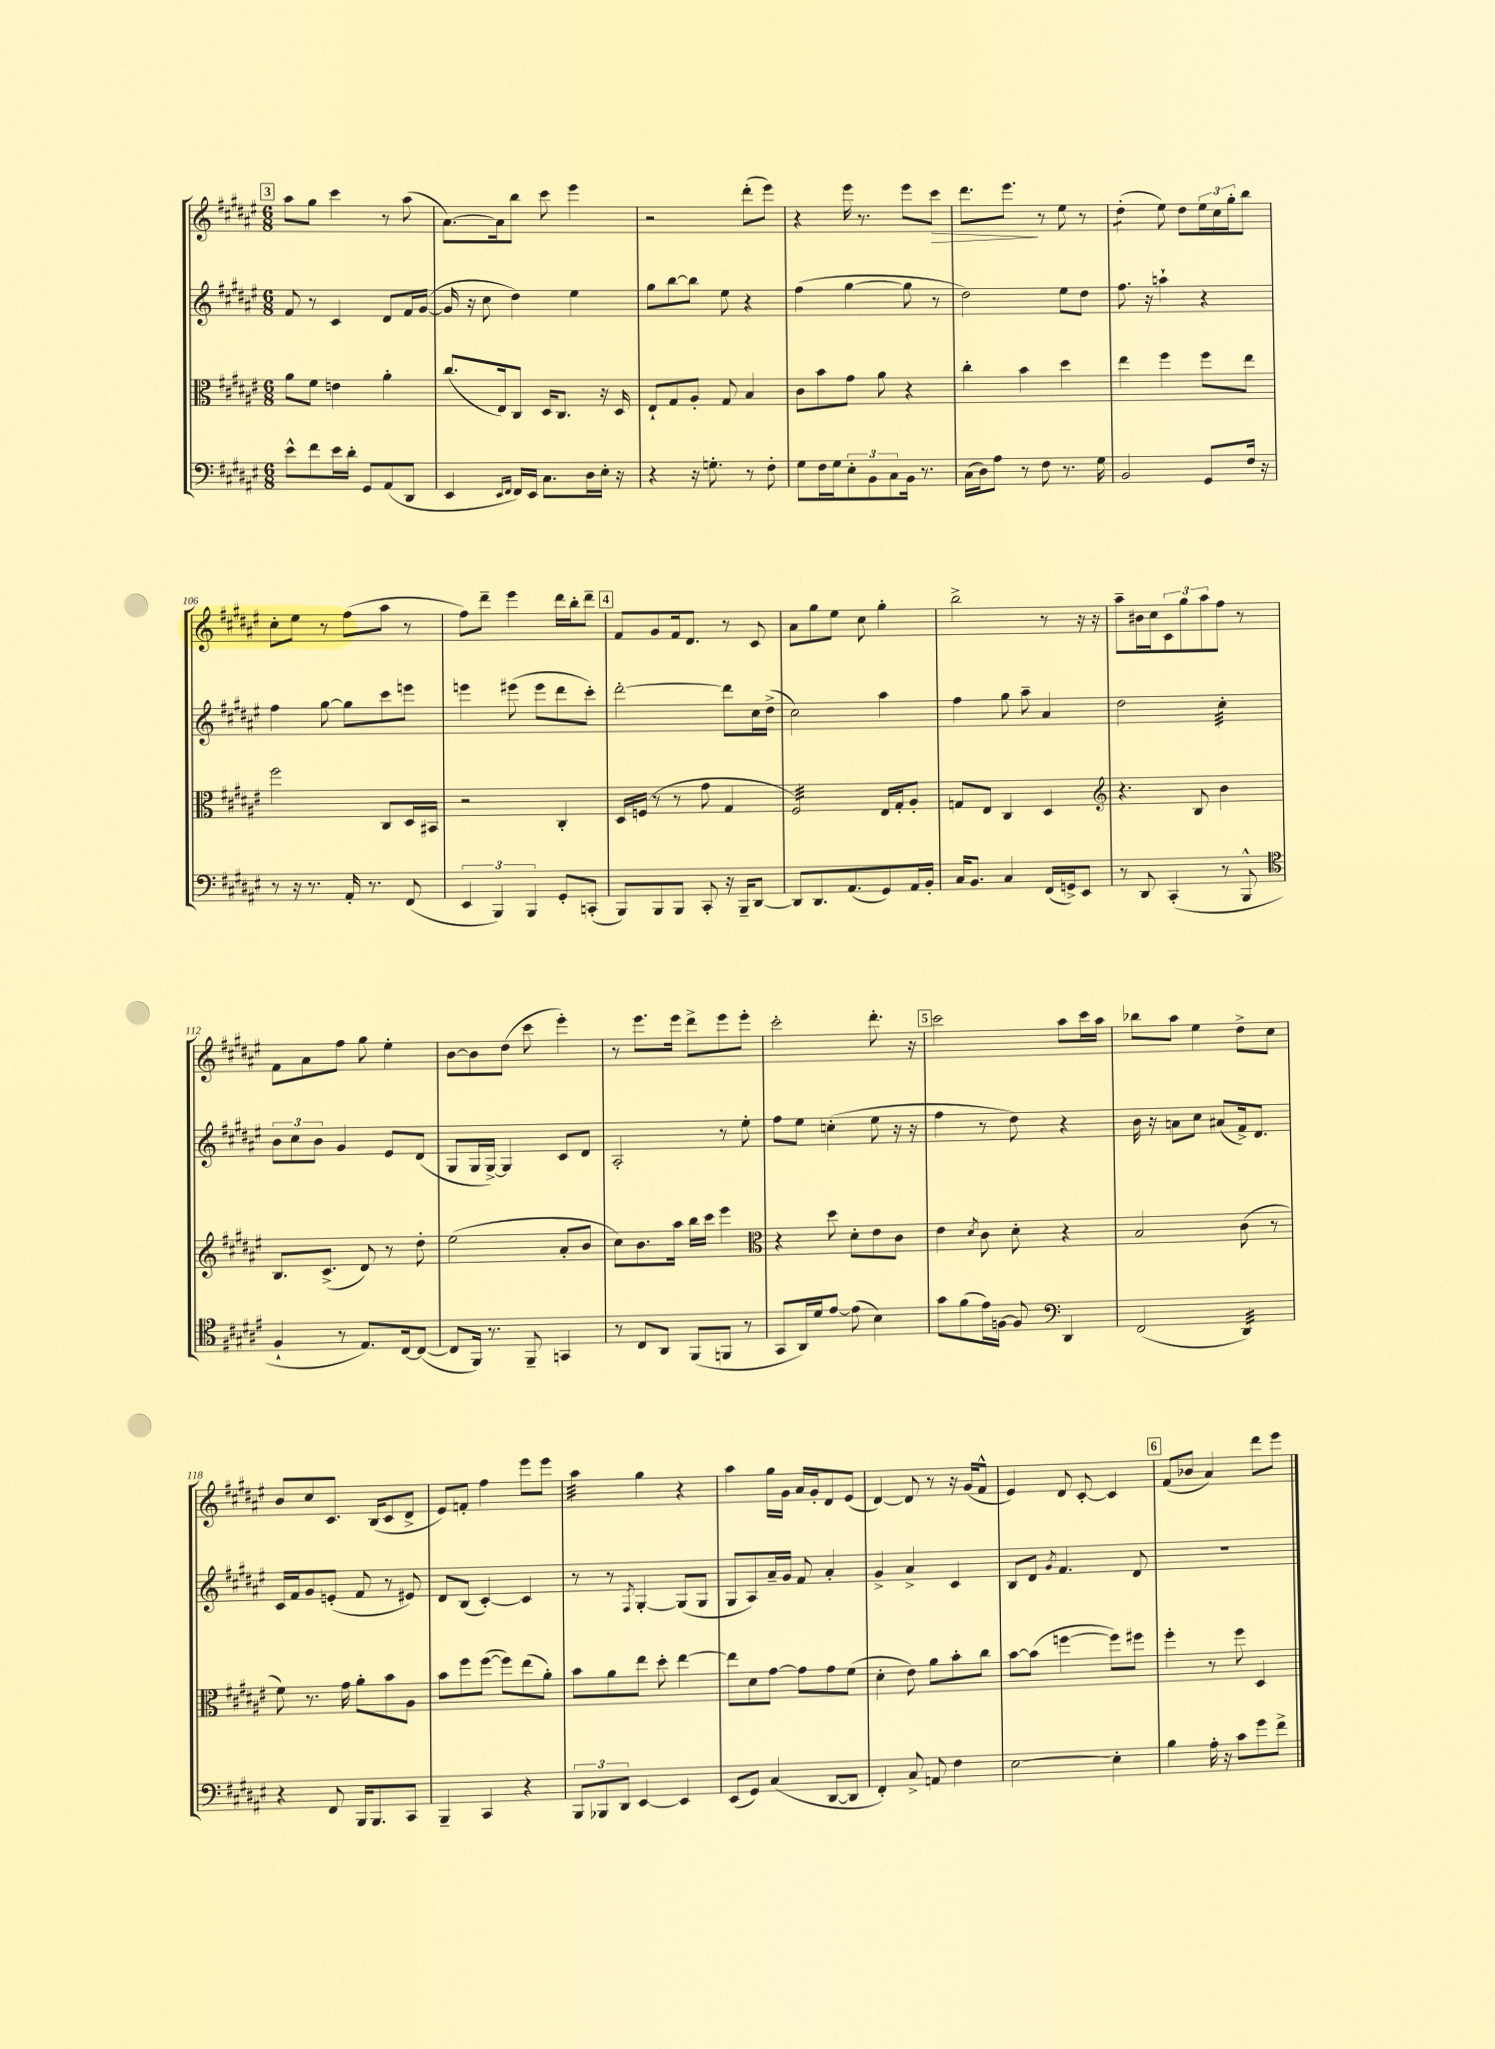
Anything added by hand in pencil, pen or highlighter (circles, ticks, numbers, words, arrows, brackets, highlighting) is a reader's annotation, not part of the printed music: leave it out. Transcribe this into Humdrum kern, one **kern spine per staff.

**kern	**kern	**kern	**kern
*staff4	*staff3	*staff2	*staff1
*clefF4	*clefC3	*clefG2	*clefG2
*k[f#c#g#d#a#e#]	*k[f#c#g#d#a#e#]	*k[f#c#g#d#a#e#]	*k[f#c#g#d#a#e#]
*M6/8	*M6/8	*M6/8	*M6/8
8e#^^	8a#	8f#	8aa#
8f#	8f#	8r	8gg#
16e#	4e	4c#	4ccc#
16d#'	.	.	.
8GG#	.	.	.
(8AA#	4a#'	8d#	8r
8DD#	.	16f#	(8aa#
.	.	([16g#	.
=	=	=	=
4EE#	(8.cc#	16g#]	[8.a#)
.	.	16r	.
.	.	8cc#	.
.	16E#)	.	16a#]
16qqEE#	.	.	.
16qqFF#	.	.	.
16FF#)	8C#	4dd#)	8bb
16EE#	.	.	.
8.C#	16D#	.	8ccc#
.	8.C#	.	.
.	.	4ee#	4eee#
16D#	.	.	.
16E#'	16r	.	.
16r	16D#	.	.
=	=	=	=
4r	8E#`	8gg#	2r
.	8G#	[8bb	.
16r	8A#'	8bb]	.
8.G'	.	.	.
.	8G#	8ee#	.
8r	4B	4r	(8ddd#'
8F#'	.	.	8eee#)
=	=	=	=
8G#	8c#	(4ff#	4r
16F#	8b	.	.
16G#	.	.	.
12E#'	8g#	[4gg#	16eee#
.	.	.	8.r
12BB	.	.	.
.	8a#	.	.
12C#	.	.	.
16BB	4r	8gg#]	8eee#
8.r	.	.	.
.	.	8r	8ccc#
=	=	=	=
(16C#	4cc#'	2dd#)	8.ddd#
16D#)	.	.	.
8A#	.	.	.
.	.	.	8.eee#
8r	4b	.	.
8F#	.	.	8r
8.r	4dd#	8ee#	8ee#
.	.	8dd#	8r
16G#	.	.	.
=	=	=	=
2BB	4ee#	8.ff#	(4dd#'
.	.	16r	.
.	4ff#	4aa`	8ee#)
.	.	.	8dd#
8GG#	8ff#	4r	24ee#
.	.	.	24cc#
.	.	.	24gg#'
16F#	8ee#	.	8bb
16r	.	.	.
=	=	=	=
8r	2ff#	4ff#	8cc#'
16r	.	.	8ee#
8.r	.	.	.
.	.	[8gg#	8r
16AA#'	.	8gg#]	(8ff#
8.r	.	.	.
.	8C#	8ccc#	8aa#
(8FF#	16D#	8eee	8r
.	16BB#	.	.
=	=	=	=
6EE#	2r	4eee	8ff#)
.	.	.	8ddd#~
6BBB)	.	.	.
.	.	(8eee#	4eee#
6BBB	.	.	.
.	.	8eee#	.
8GG#'	4C#'	8ddd#	16ddd#
.	.	.	16bb'
(8CC'	.	8ccc#')	8ddd#~
=	=	=	=
8BBB)	16D#	[2ddd#'	8f#
.	(16F	.	.
8BBB	8r	.	8g#
8BBB	8r	.	16f#
.	.	.	8.d#
8CC#'	8g#	.	.
16r	4G#	8ddd#]	8r
16BBB~	.	.	.
[8DD#	.	16cc#	8c#
.	.	(16dd#^	.
=	=	=	=
8DD#]	2F#)	2cc#)	8a#
8.DD#	.	.	8gg#
.	.	.	8ee#
(8.AA#	.	.	.
.	.	.	8cc#
8GG#)	16E#	4aa#	4gg#'
.	16G#'	.	.
16AA#	8A#'	.	.
16BB'	.	.	.
=	=	=	=
16C#	8G	4ff#	2bb^
8.BB	.	.	.
.	8E#	.	.
4C#	4C#	8gg#	.
.	.	8aa#~	.
(16FF#	4D#	4a#	8r
16GG^)	.	.	.
8EE#	.	.	16r
.	.	.	16r
=	=	=	=
*	*clefG2	*	*
8r	4.r	2dd#	8aa#~
8DD#	.	.	16b#
.	.	.	16cc#
(4CC#'	.	.	12c#
.	.	.	12gg#
.	8B	.	.
.	.	.	12aa#
8r	4b	4cc#'	8ff#
8BBB^^	.	.	8r
=	=	=	=
*clefC4	*	*	*
4F#`	8.B	12b	8f#
.	.	12cc#	.
.	.	.	8a#
.	.	12b	.
.	(8.c#^	.	.
8r	.	4g#	8ff#
8.E#)	8d#)	.	8gg#
.	8r	8e#	4ee#'
[16C#	.	.	.
(8C#_	8dd#'	(8d#	.
=	=	=	=
8C#]	(2ee#	8G#	[8b
16FF#)	.	16G#	8b]
8.r	.	[16G#^)	.
.	.	4G#]	(8dd#
8FF#~	.	.	8ccc#
4GG	8a#'	8c#	4eee#')
.	8b	8d#	.
=	=	=	=
8r	8cc#)	2A#'	8r
8C#	8.b	.	8.eee#
8AA#	.	.	.
.	16aa#	.	16eee#
(8FF#	16bb	.	8ddd#^
.	16ccc#	.	.
8FF	4eee#	8r	8eee#
8r	.	8ee#'	8eee#'
=	=	=	=
*	*clefC3	*	*
8GG#	4r	8ff#	2ccc#'
16AA#)	.	8ee#	.
16d#	.	.	.
[8e#	8dd#	(4cc'	.
(8e#]	8d#'	.	.
4B)	8e#	8ee#	8.ddd#'
.	8c#	16r	.
.	.	16r	16r
=	=	=	=
8g#	4e#	4ff#	2ccc#
(8f#	.	.	.
.	8qd#	.	.
16e#)	8c#	8r	.
[16F	.	.	.
8F]	8d#'	8dd#)	.
*clefF4	*	*	*
4DD#	4r	4r	8aa#
.	.	.	16ccc#
.	.	.	16aa#
=	=	=	=
(2FF#	2B	16b	8bb-
.	.	16r	.
.	.	8a	8aa#
.	.	8cc#	4ee#
.	.	(8a#	.
4DD#)	(8c#	16f#^)	8dd#^
.	.	8.d#	.
.	8r	.	8cc#
=	=	=	=
4r	8f#)	16c#	8b
.	.	16f#	.
.	8.r	8g#	8cc#
8FF#	.	(8e'	8.c#
.	16g#	.	.
16BBB	8a#'	8f#	.
8.BBB	.	.	(16B
.	8b	8r	8c#
8CC#	8A#	8e#)	8d#^
=	=	=	=
4BBB~	8b	8d#	8e#)
.	8ff#	(8B	8f'
4CC#	([8ff#	[4c#')	4ff#
.	8ff#])	.	.
4r	(8ee#	4c#]	8eee#
.	8a#')	.	8eee#
=	=	=	=
12BBB	8b	8r	4aa#
12BBB-	.	.	.
.	8a#	8r	.
12DD#	.	.	.
.	.	8qF#	.
[4EE#	8ee#	[4G#'	4gg#
.	8dd#'	.	.
4EE#]	[4ee#	(8G#]	4r
.	.	8G#	.
=	=	=	=
(8EE#	8ee#]	8G#	4aa#
8GG#)	8d#	8A#)	.
(4C#	[8g#	16a#~	16gg#
.	.	16g#	16g#
.	8g#]	8f#	16a#
.	.	.	16g#'
[8DD#	8g#	4a#'	8d#
8DD#]	(8f#	.	(8e#
=	=	=	=
4FF#')	4d#'	4g#^	[4d#)
8C#^	8e#)	4a#^	8d#]
8AA	8a#	.	8r
4F#	8b'	4c#	16r
.	.	.	(16g#
.	8cc#	.	8f#^^
=	=	=	=
[2E#	[8b	8B	4e#)
.	(8b]	8d#	.
.	.	8qg#	.
.	[4ff	4.f#	8d#
.	.	.	[8c#'
4E#']	8ff])	.	4c#]
.	8ff#	8d#	.
=	=	=	=
4B	4ff#'	2.r	(8f#
.	.	.	8b-
16A#'	8r	.	4a#)
16r	.	.	.
8c#	8ff#	.	.
8g#	4D#	.	8ddd#
8f#^	.	.	8eee#
==	==	==	==
*-	*-	*-	*-
